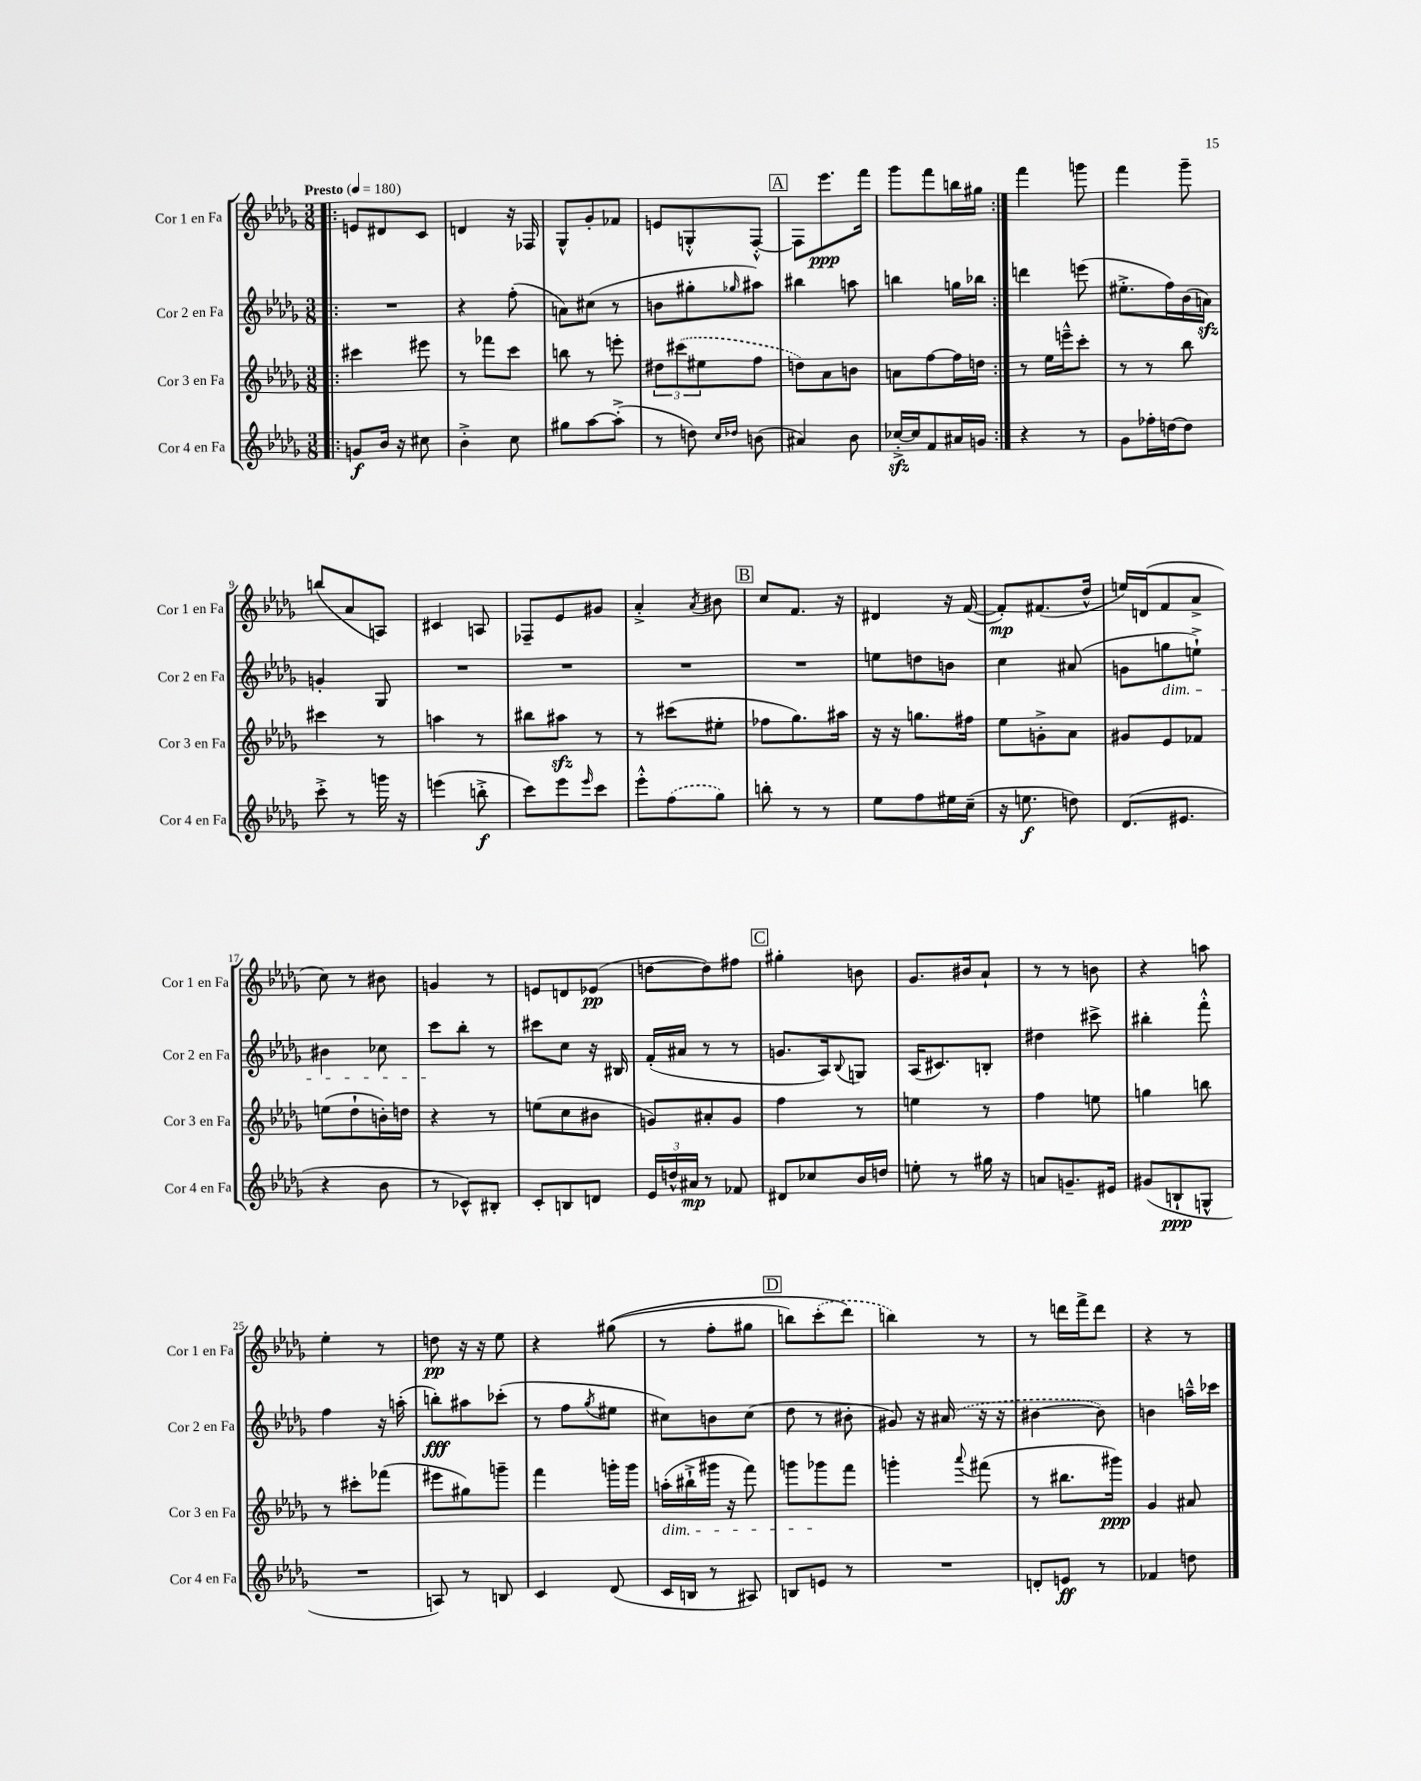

**kern	**kern	**kern	**kern
*staff4	*staff3	*staff2	*staff1
*clefG2	*clefG2	*clefG2	*clefG2
*k[b-e-a-d-g-]	*k[b-e-a-d-g-]	*k[b-e-a-d-g-]	*k[b-e-a-d-g-]
*M3/8	*M3/8	*M3/8	*M3/8
*MM180	*MM180	*MM180	*MM180
=!|:	=!|:	=!|:	=!|:
8g	4ccc#	4.r	8e
16b-	.	.	8d#
16r	.	.	.
8cc#	8eee#	.	8c
=	=	=	=
4b-'^	8r	4r	4d
.	8fff-	.	.
8cc	8ccc	(8ff'	16r
.	.	.	16F-
=	=	=	=
8gg#	8bb	8a)	8G-^^
[8aa-	8r	(8cc#	8g-'
(8aa-'^]	8eee'	8r	8f-
=	=	=	=
8r	12dd#	8b	8e
.	(12ccc#	.	.
8dd)	.	8gg#'	8G'^^
.	12ee#	.	.
16qqcc	.	.	.
16qqdd-	.	16qqgg-	.
(8b	8ff	8aa#)	[8F'^^
=	=	=	=
4a#)	8dd)	4bb#	8F]
.	8a-	.	8.eee-
8b-	8b	8aa	.
.	.	.	16fff
=	=	=	=
[16cc-'^	8a	4bb	8ggg-
16cc-]	.	.	.
8f	[8ff	.	8fff
16a#	16ff]	16gg	16bb
16g	16dd	16bb-	16gg#
=:|!	=:|!	=:|!	=:|!
4r	8r	4ddd	4fff
.	16ee-	.	.
.	16eee~^^	.	.
8r	8ccc'	(8eee	8ggg
=	=	=	=
8g-	8r	8.ee#'^	4fff
16ff-'	8r	.	.
[16dd	.	16ff)	.
8dd]	8bb-	(16b-	8ggg-~
.	.	16a)	.
=	=	=	=
8ccc'^	4ccc#	4g'	(8bb
8r	.	.	8a-
16ggg	8r	8G-	8A)
16r	.	.	.
=	=	=	=
(4eee	4aa	4.r	4c#
8bb'^	8r	.	8A
=	=	=	=
8ccc)	8bb#	4.r	8F-~
8eee-	8aa#	.	8e-
16qqeee-	.	.	.
8ccc	8r	.	8g#
=	=	=	=
8eee-'^^	8r	4.r	4a-'^
(8ff	(8ccc#	.	.
.	.	.	8qa-
8gg-)	8ee#'	.	8b#
=	=	=	=
8bb'	8ff-	4.r	8cc
8r	8.gg-)	.	8.f
8r	.	.	.
.	16aa#	.	16r
=	=	=	=
8ee-	16r	8ee	4d#
.	16r	.	.
8ff	8.gg	8dd	.
16ee#	.	8b	16r
(16cc~	16ff#	.	([16f
=	=	=	=
16r	8ee-	4cc	8f'])
8.ee	.	.	.
.	8g'^	.	(8.f#
8dd)	8a-	(8a#	.
.	.	.	16dd-^^
=	=	=	=
(8.d-	8g#	8g	16ee)
.	.	.	(16d
.	8e-	8gg	8f
8.e#	.	.	.
.	8f-	8ee`^)	8a-^
=	=	=	=
4r	(8ee	4b#	8cc)
.	8dd-`	.	8r
8b-	16b')	8cc-	8b#
.	16dd	.	.
=	=	=	=
8r	4r	8ccc	4g
8c-^^)	.	8bb-'	.
8B#'	8r	8r	8r
=	=	=	=
8c'	(8ee	8ccc#	8e
8B	8cc	8cc	8d
8d	8b#	16r	(8e-
.	.	16B#	.
=	=	=	=
24e-	8g)	(16f'	[8dd
24dd^^	.	.	.
.	.	16a#	.
24a#	.	.	.
8r	8a#'	8r	8dd])
8f-	8g	8r	8ff#
=	=	=	=
8d#	4ff	8.g	4gg#'
8cc-	.	.	.
.	.	16A-)	.
.	.	8qqB-	.
16b-	8r	8G	8b
16dd	.	.	.
=	=	=	=
8ee'	4ee	(16A-	8.g-
.	.	8.c#)	.
8r	.	.	.
.	.	.	16b#
16gg#	8r	8B'	8a-`
16r	.	.	.
=	=	=	=
8a	4ff	4dd#	8r
8.g~	.	.	8r
.	8ee	8ccc#^	8b
16e#	.	.	.
=	=	=	=
(8g#	4gg	4bb#'	4r
8B`	.	.	.
8G^^	8bb	8fff'^^	8aa
=	=	=	=
4.r	8r	4ff	4ee-'
.	8ccc#'	.	.
.	(8fff-	16r	8r
.	.	(16aa'	.
=	=	=	=
8A)	8eee#	8bb')	8dd
8r	8gg#)	8aa#	16r
.	.	.	16r
8B	8ggg~	(8ccc-'	8ee-
=	=	=	=
4c	4fff	8r	4r
.	.	8ff	.
.	.	8qgg-	.
(8d-	16ggg'	8ee#	&((8gg#
.	16ggg	.	.
=	=	=	=
16c	(16aa'	8cc#)	8r
16B	16bb#`^	.	.
8r	16ggg#	8b	8ff'
.	16r	.	.
8A#)	8fff)	(8cc#	8gg#
=	=	=	=
8B	8ggg	8dd-	8bb)
8e	8ggg-	8r	(8ccc'
8r	8fff	8b#'	8ddd-&)
=	=	=	=
4.r	4ggg'	8g#)	4bb)
.	.	16r	.
.	.	(16a#	.
.	8qqaaa-	.	.
.	(8fff#	16r	8r
.	.	16r	.
=	=	=	=
8d'	8r	[4b#	8r
8e	8.bb#	.	16ddd
.	.	.	16fff^
8r	.	8b#])	8ddd
.	16ggg#)	.	.
=	=	=	=
4f-	4g-	4b	4r
8dd	8a#	16aa~^^	8r
.	.	16ccc-	.
==	==	==	==
*-	*-	*-	*-
